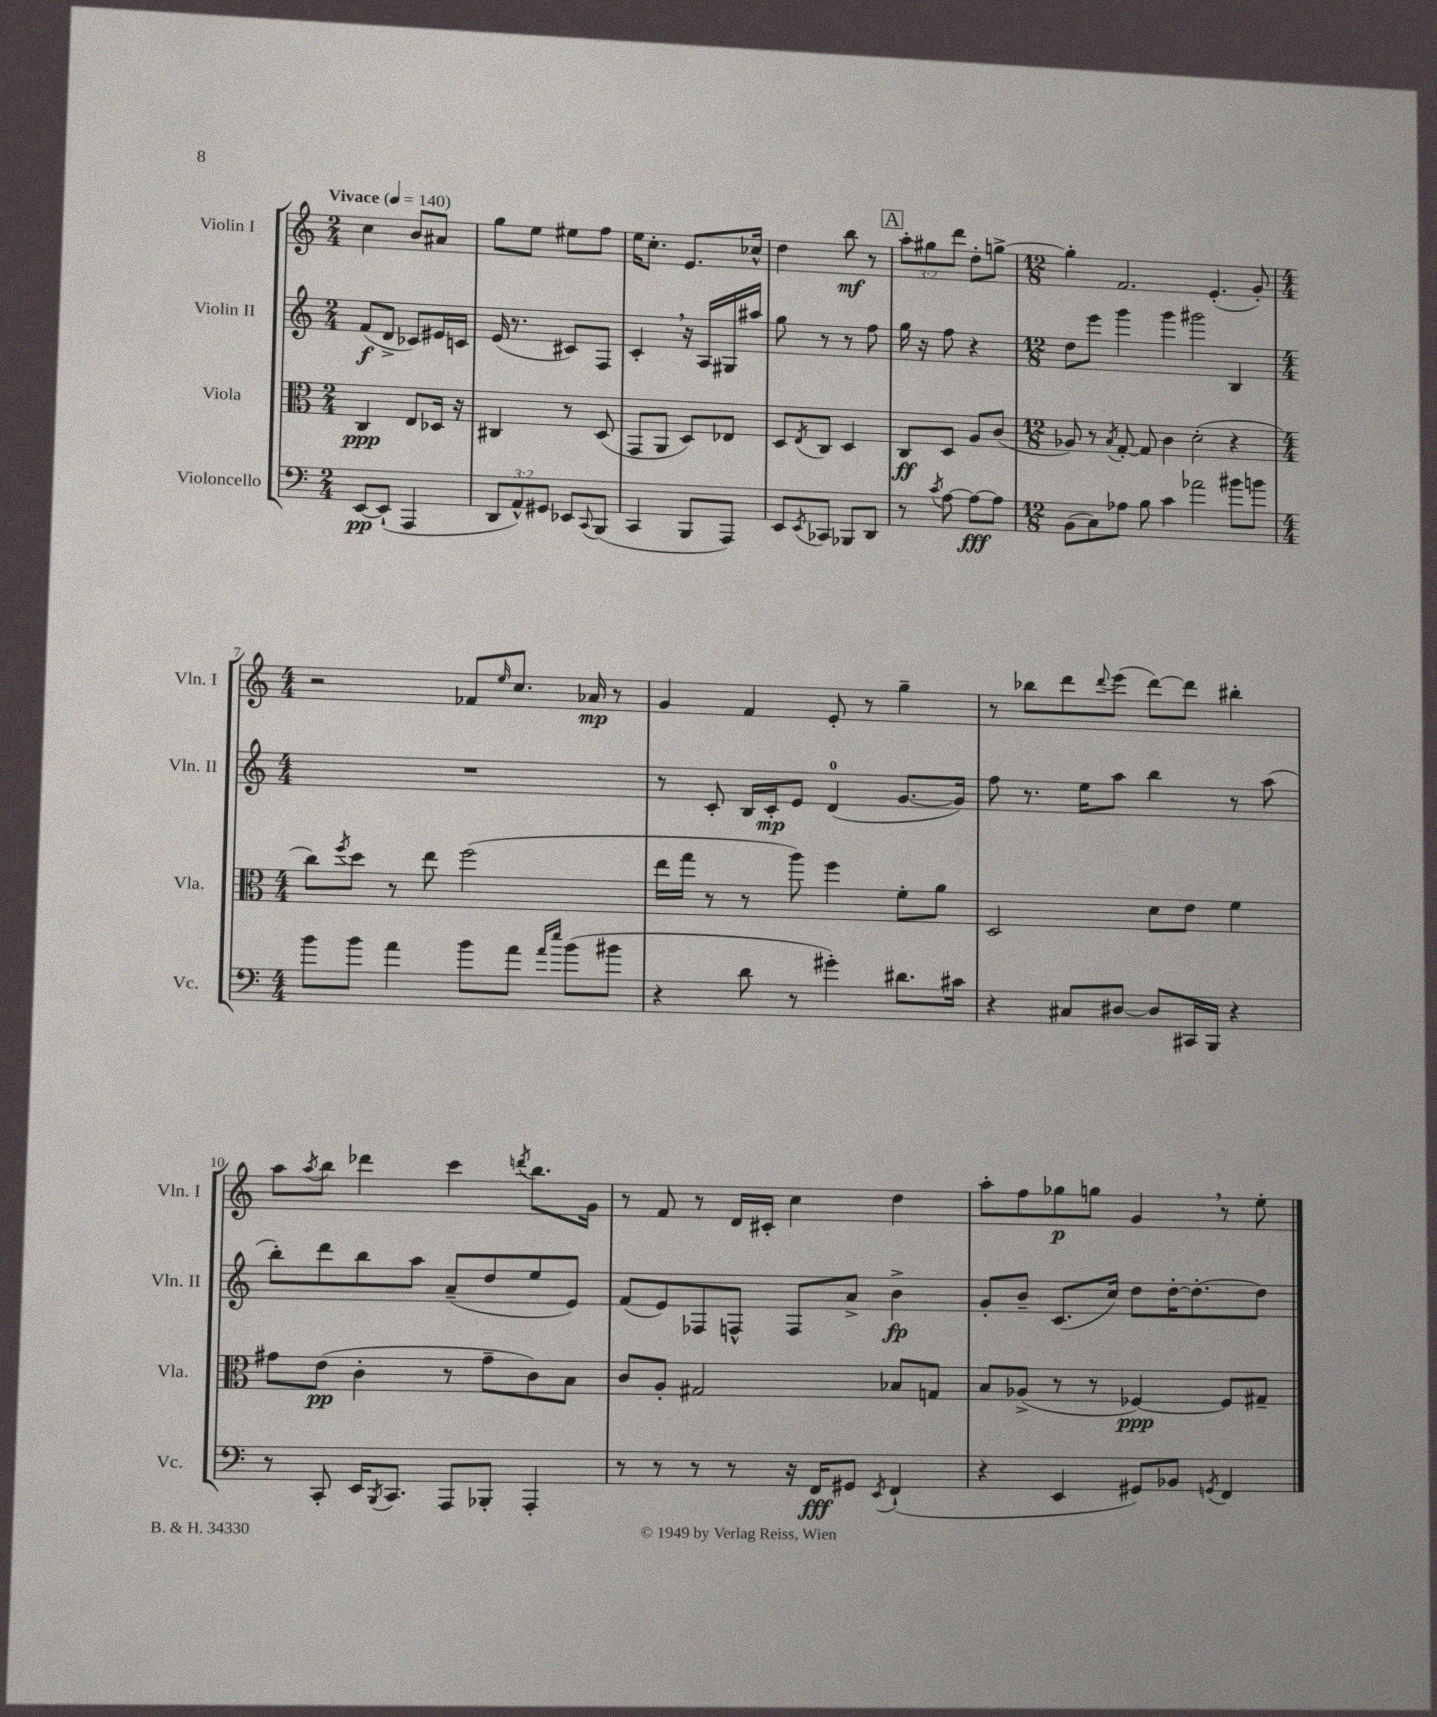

**kern	**kern	**kern	**kern
*staff4	*staff3	*staff2	*staff1
*clefF4	*clefC3	*clefG2	*clefG2
*k[]	*k[]	*k[]	*k[]
*M2/4	*M2/4	*M2/4	*M2/4
*MM140	*MM140	*MM140	*MM140
[8EE	4C	(8f	4cc
(8EE`]	.	8d^	.
4AAA	8E	8c-)	8b
.	16D-	16e#	8a#
.	16r	16c	.
=	=	=	=
12DD	4C#	(16e	8gg
.	.	8.r	.
12AA^^)	.	.	.
.	.	.	8ee
12GG#	.	.	.
8EE-	8r	8c#)	8ee#
8qqCC	.	.	.
(8BBB	(8D	8F	8ff
=	=	=	=
4CC	8GG	4c'	16ee
.	.	.	8.cc'
.	8AA	.	.
8BBB	8D)	16r	8.e
.	.	16A	.
8AAA)	8E-	16G#	.
.	.	16aa#	16cc-^^
=	=	=	=
8EE	8D	8gg	4dd
8qEE	8qE	.	.
8CC-	8C	8r	.
8BBB-	4D	8r	8bb
8DD	.	8ff	8r
=	=	=	=
8r	8C	16gg	12aa'
.	.	16r	.
.	.	.	12gg#
8qc	.	.	.
[8A	8D	8ff	.
.	.	.	12ddd
8A_	8A	4r	8dd'
8A]	(8c	.	[8gg^
=	=	=	=
*M12/8	*M12/8	*M12/8	*M12/8
(8BB	8A-)	8dd	4gg']
8C)	8r	8eee	.
.	8qB	.	.
8A-	[8G'	4ggg	2.f
8B	8G]	.	.
4c	4c	4ggg	.
2a-	(2d'	2ggg#	.
.	.	.	(4.e'
8b#	4r	4B	.
8b	.	.	8g')
=	=	=	=
*M4/4	*M4/4	*M4/4	*M4/4
8b	8cc)	1r	2r
.	8qff	.	.
8b	8dd	.	.
4a	8r	.	.
.	8ee	.	.
8b	(2ff	.	8f-
.	.	.	16qqee
8a	.	.	8.cc
16qqa	.	.	.
16qqee	.	.	.
(8b	.	.	.
.	.	.	16a-
8b#	.	.	8r
=	=	=	=
4r	16ee	8r	4g
.	16gg	.	.
.	8r	8c'	.
8d	8r	16B	4f
.	.	16c'	.
8r	8aa)	8e	.
4g#')	4ff	(4d	8e'
.	.	.	8r
8.d#	8f'	[8.g	4gg~
.	8a	.	.
16c#	.	16g])	.
=	=	=	=
4r	2D	8ff	8r
.	.	8.r	8bb-
8C#	.	.	8ddd
.	.	16ee	.
.	.	.	8qqddd
[8D#	.	8aa	(8eee
8D#]	8d	4bb	[8ddd)
16CC#	8e	.	8ddd]
16BBB	.	.	.
4r	4f	8r	4bb#'
.	.	(8aa	.
=	=	=	=
8r	8g#	8bb')	8aa
.	.	.	8qaa
8CC'	(8e	8ddd	8bb
16EE	4c'	8bb	4ddd-
8qBBB	.	.	.
8.CC	.	.	.
.	.	8aa	.
8AAA	8r	(8a~	4ccc
8BBB-'	8g#~	8dd	.
.	.	.	8qddd
4AAA'	8c)	8ee	8.bb
.	8B	8e)	.
.	.	.	16g
=	=	=	=
8r	8c	(8f	8r
8r	8A'	8e)	8f
8r	2G#	8F-	8r
8r	.	8F^^	16d
.	.	.	16c#'
16r	.	8F	4cc
16FF	.	.	.
8GG#	.	8a^	.
8qEE	.	.	.
(4FF`	8B-	4b^	4dd
.	8G	.	.
=	=	=	=
4r	8B	8g'	8aa'
.	(8A-^	8b~	8ff
4EE	8r	(8.c	8gg-
.	8r	.	8gg
.	.	16cc)	.
8GG#)	[4F-)	8dd	4g
8BB-	.	[16dd'	.
.	.	8.dd'_	.
8qGG	.	.	.
4FF	8F-]	.	8r
.	8G#~	8dd]	8ee'
==	==	==	==
*-	*-	*-	*-
